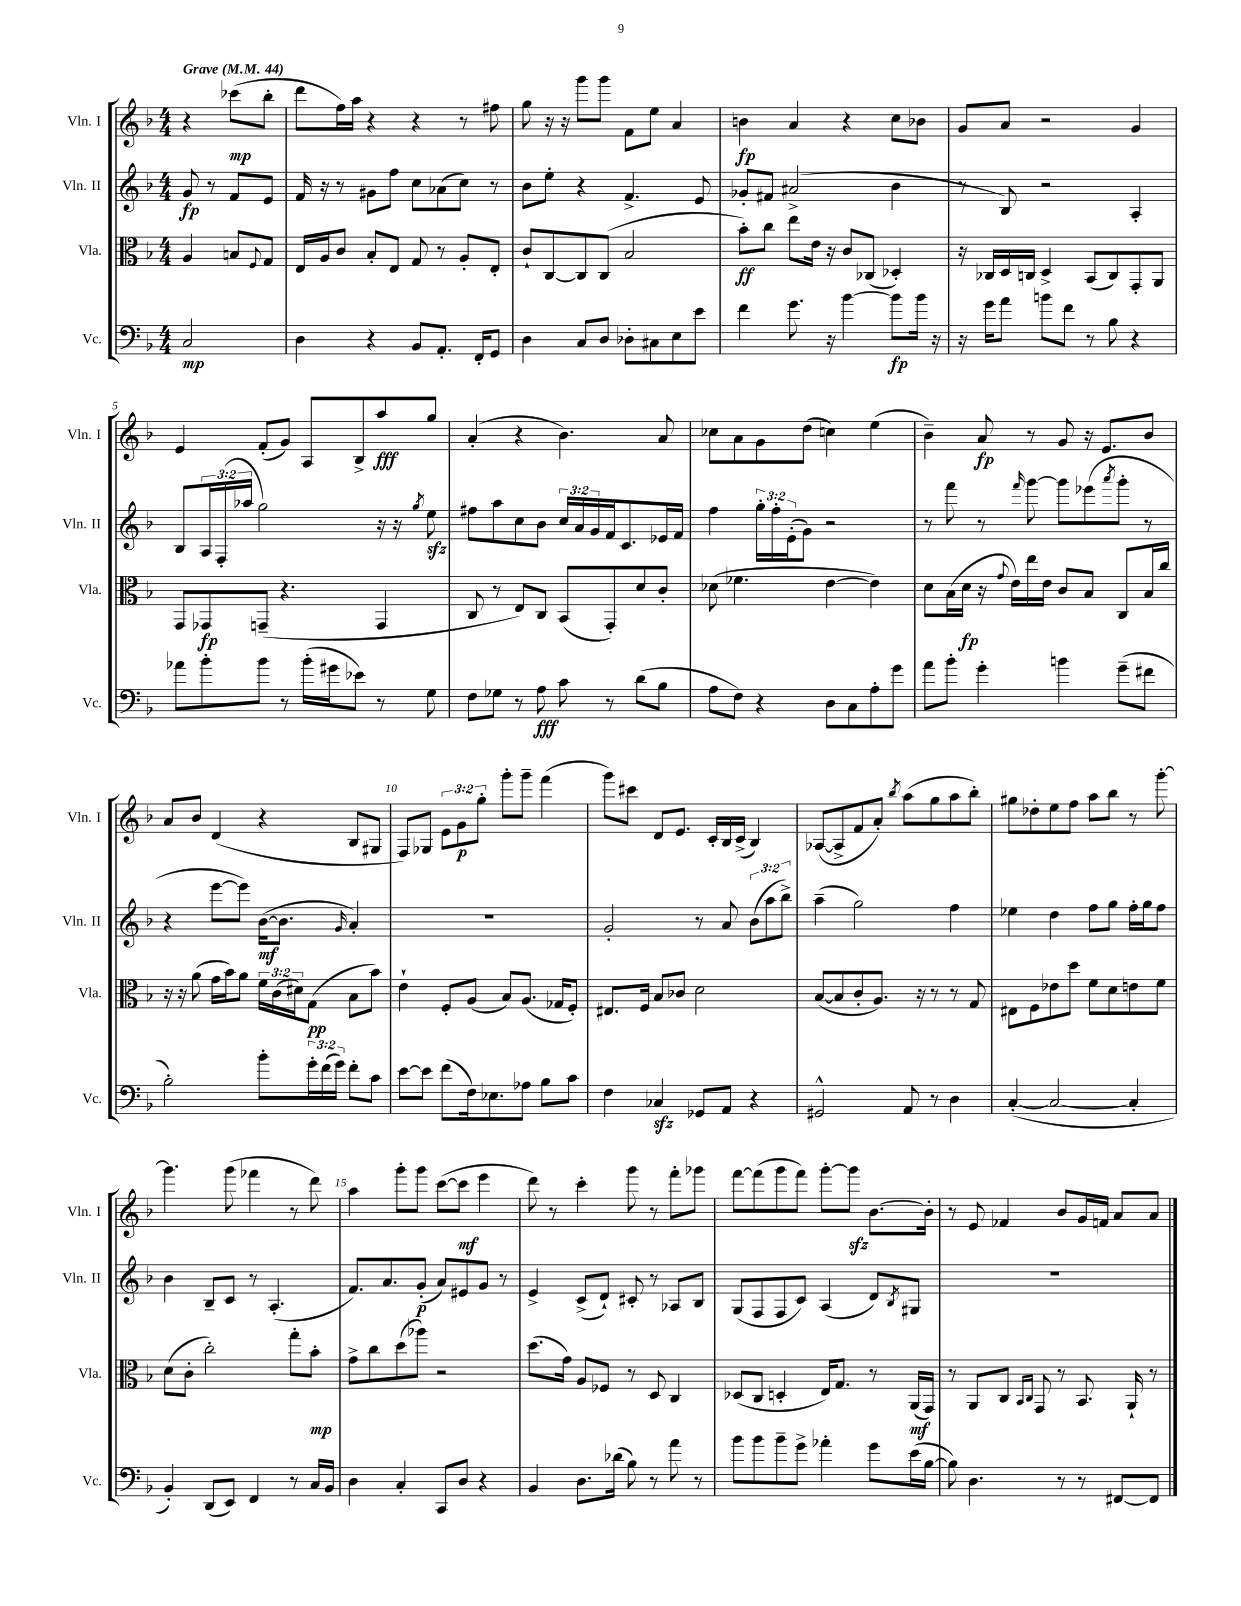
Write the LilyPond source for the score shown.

<<
\new StaffGroup <<
\new Staff = "s0" \with { instrumentName = "Vln. I" shortInstrumentName = "Vln. I" } {
    \clef treble \key f \major \numericTimeSignature \time 4/4 \override Staff.TupletNumber.text = #tuplet-number::calc-fraction-text \partial 2 \tempo "Grave" 4 = 44
    r4 ces'''8\mp( bes''8-. |
    d'''8 f''16) a''16 r4 r4 r8 fis''8 |
    g''8 r16 r16 g'''8 g'''8 f'8 e''8 a'4 |
    b'4\fp a'4 r4 c''8 bes'8 |
    g'8 a'8 r2 g'4 |
    e'4 f'8-.( g'8) a8 bes8-> a''8\fff g''8 |
    a'4-.( r4 bes'4.) a'8 |
    ces''8 a'8 g'8 d''8( c''4) e''4( |
    bes'4--) a'8\fp r8 g'8 r16 e'8. bes'8 |
    a'8 bes'8 d'4( r4 bes8 gis8 |
    f8) ges8 \tuplet 3/2 { e'8 g'8\p g''8-. } g'''8-. g'''8-- f'''4( |
    g'''8) cis'''8 d'8 e'8. c'16-. bes16 c'16->( bes4) |
    aes8~( aes8-> f'8 a'8-.) \acciaccatura { bes''8 } a''8( g''8 a''8 bes''8-.) |
    gis''8 des''8-. e''8 f''8 a''8 bes''8 r8 g'''8~-. |
    g'''4. g'''8( fes'''4 r8 d'''8) |
    a''4 g'''8-. g'''8 c'''8~( c'''8\mf e'''4 |
    d'''8) r8 c'''4-. g'''8 r8 f'''8-. ges'''8 |
    f'''8~ f'''8( g'''8 f'''8) g'''8~-. g'''8\sfz bes'8.~ bes'16-. |
    r8 e'8 fes'4 bes'8 g'16 f'16 a'8 a'8 \bar "|." |
}
\new Staff = "s1" \with { instrumentName = "Vln. II" shortInstrumentName = "Vln. II" } {
    \clef treble \key f \major \numericTimeSignature \time 4/4 \override Staff.TupletNumber.text = #tuplet-number::calc-fraction-text \partial 2
    g'8\fp r8 f'8 e'8 |
    f'16 r16 r8 gis'8 f''8 c''8 aes'8( c''8) r8 |
    bes'8 e''8-. r4 f'4.-> e'8 |
    ges'8-. fis'8 ais'2->( bes'4 |
    r8 bes8) r2 a4-. |
    bes8 \tuplet 3/2 { a16 f16-.( aes''16 } g''2) r16 r16 \acciaccatura { g''8 } e''8\sfz |
    fis''8 a''8 c''8 bes'8 \tuplet 3/2 { c''16 a'16 g'16 } f'16 c'8. ees'16 f'16 |
    f''4 \tuplet 3/2 { g''16-. f''16-. e'16-.( } g'8) r2 |
    r8 f'''8 r8 \grace { f'''16 } g'''8~ g'''8 ees'''8( \acciaccatura { a'''8 } g'''8-. r8 |
    r4 e'''8~ e'''8) bes'16~\mf( bes'8. \grace { g'16 } a'4-.) |
    R1 |
    g'2-. r8 a'8 \tuplet 3/2 { bes'8( a''8 bes''8->) } |
    a''4--( g''2) f''4 |
    ees''4 d''4 f''8 g''8 f''16-. g''16 f''8 |
    bes'4 bes8-- c'8 r8 a4.-.( |
    f'8.) a'8. g'8-.\p( a'8) eis'8 g'8 r8 |
    e'4-> c'8->( d'8-!) cis'8-. r8 aes8 bes8 |
    g8( f8 f8 c'8) a4( d'8) \acciaccatura { bes8 } gis8 |
    R1 \bar "|." |
}
\new Staff = "s2" \with { instrumentName = "Vla." shortInstrumentName = "Vla." } {
    \clef alto \key f \major \numericTimeSignature \time 4/4 \override Staff.TupletNumber.text = #tuplet-number::calc-fraction-text \partial 2
    a4 b8 \appoggiatura { f8 } g8 |
    e16 a16 c'8 bes8-. e8 g8 r8 a8-. e8-. |
    c'8-! c8~ c8 c8( bes2 |
    bes'8-.\ff) c''8 e''8 e'16 r16 c'8 ces8( des4-.) |
    r16 ces16 d16 c16 d4-> bes,8( c8) g,8-. a,8 |
    g,8 ges,8\fp g,8--( r4. g,4 |
    c8 r8 e8) c8 bes,8( g,8-.) d'8 c'8-. |
    des'8( fes'4. e'4~ e'4) |
    d'8 bes16( d'16\fp r16 \appoggiatura { g'8 } e'16) e''16 e'16 c'8 bes8 c8 bes16 c''16 |
    r16 r16 a'8( g'16 bes'16) a'8 \tuplet 3/2 { f'16 c'16( dis'16) } g8\pp( bes8 bes'8) |
    e'4-! f8-. a8( bes8) a8.( ges16 f8-.) |
    eis8. f16 bes8 ces'8 d'2 |
    bes8~( bes8 c'8-. a8.) r16 r8 r8 g8 |
    eis8 f8 ees'8 d''8 f'8 d'8 e'8 f'8 |
    d'8( c'8-. c''2-.) g''8-. bes'8-.\mp |
    g'8-> c''8 d''8( aes''8) r2 |
    d''8.( g'16) a8 fes8 r8 d8 c4 |
    des8( c8 d4-. e16) g8. r8 a,16\mf( g,16) |
    r8 a,8 c8 \grace { bes,16 c16 } g,8 r8 bes,8. a,16-! r8 \bar "|." |
}
\new Staff = "s3" \with { instrumentName = "Vc." shortInstrumentName = "Vc." } {
    \clef bass \key f \major \numericTimeSignature \time 4/4 \override Staff.TupletNumber.text = #tuplet-number::calc-fraction-text \partial 2
    c2\mp |
    d4 r4 bes,8 a,8.-. f,16-. g,8 |
    d4 c8 d8 des8-. cis8 e8 e'8 |
    f'4 g'8. r16 bes'4~ bes'8\fp bes'16 r16 |
    r16 g'16 a'8 b'8 f'8 r8 bes8 r4 |
    aes'8 bes'8-. bes'8 r8 bes'16-.( gis'16 ees'8) r8 g8 |
    f8 ges8 r8 a8\fff c'8 r8 d'8( bes8 |
    a8 f8) r4 d8 c8 a8-. g'8 |
    a'8 bes'8-. g'4-. b'4 g'8--( fis'8 |
    bes2-.) bes'8-. \tuplet 3/2 { g'16-. f'16( g'16) } f'8-. c'8 |
    e'8~ e'8 f'8( f16) ees8. aes8 bes8 c'8 |
    f4 ces4\sfz ges,8 a,8 r4 |
    gis,2-^ a,8 r8 d4 |
    c4~-.( c2~ c4-. |
    bes,4-.) d,8( e,8) f,4 r8 c16 bes,16 |
    d4 c4-. c,8 d8 r4 |
    bes,4 d8. des'16( bes8) r8 a'8 r8 |
    bes'8 bes'8 bes'8-- g'8-> aes'4-. g'8 e'16( bes16~ |
    bes8) d4. r8 r8 fis,8~ fis,8 \bar "|." |
}
>>
>>
\layout { \context { \Score \override BarNumber.break-visibility = ##(#f #t #t) barNumberVisibility = #(every-nth-bar-number-visible 5) } }
